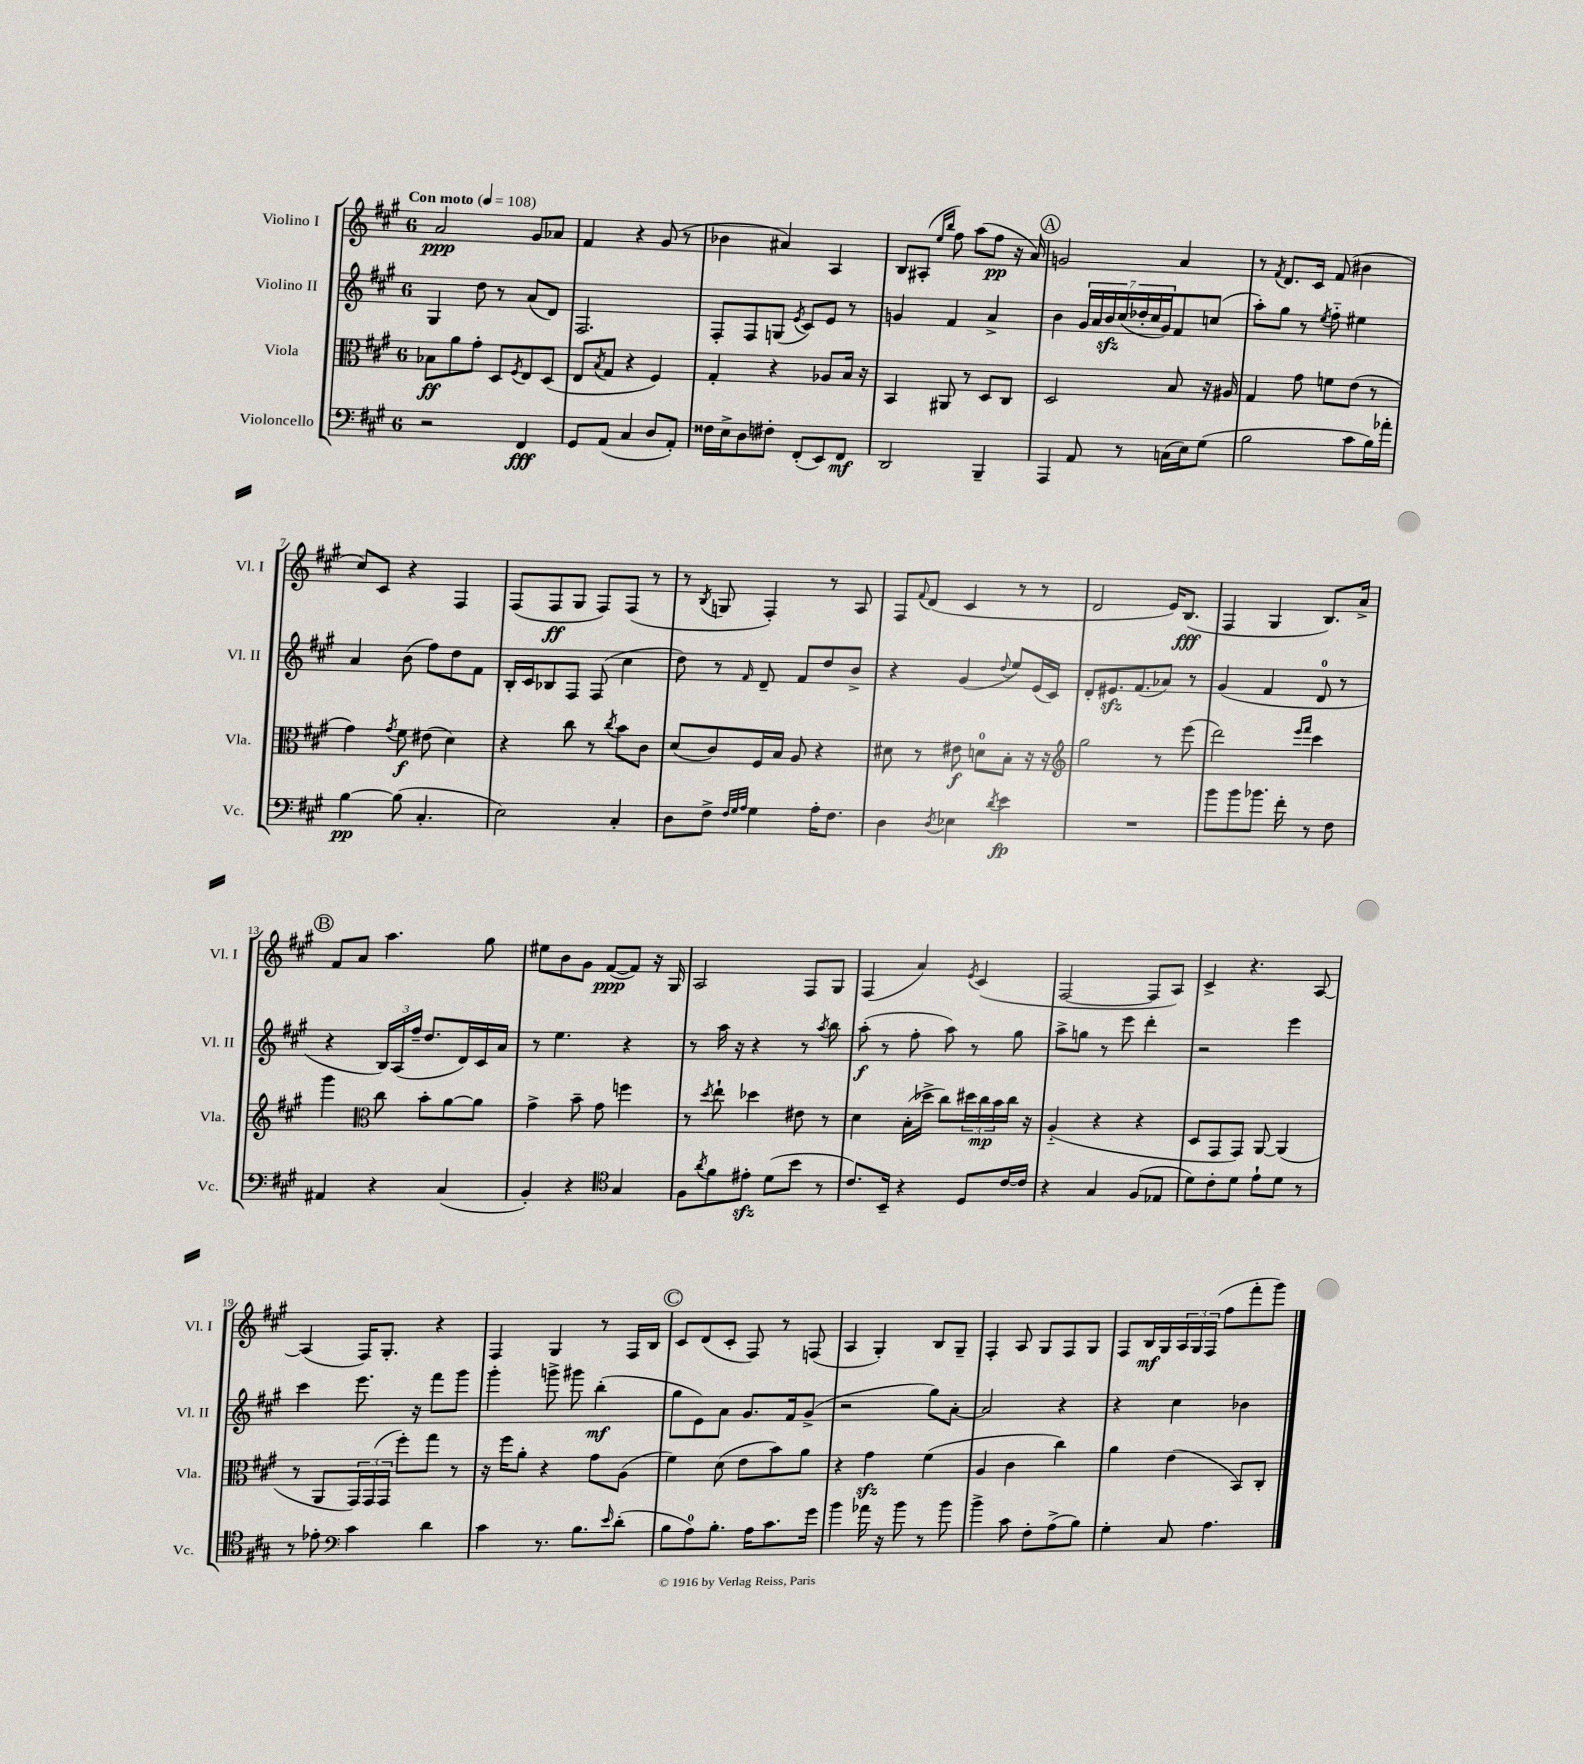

**kern	**dynam	**kern	**dynam	**kern	**dynam	**kern	**dynam
*part4	*part4	*part3	*part3	*part2	*part2	*part1	*part1
*staff4	*staff4	*staff3	*staff3	*staff2	*staff2	*staff1	*staff1
*I"Violoncello	*	*I"Viola	*	*I"Violino II	*	*I"Violino I	*
*I'Vc.	*	*I'Vla.	*	*I'Vl. II	*	*I'Vl. I	*
*clefF4	*	*clefC3	*	*clefG2	*	*clefG2	*
*k[f#c#g#]	*	*k[f#c#g#]	*	*k[f#c#g#]	*	*k[f#c#g#]	*
*M6/8	*	*M6/8	*	*M6/8	*	*M6/8	*
*MM108	*	*MM108	*	*MM108	*	*MM108	*
=1	=1	=1	=1	=1	=1	=1	=1
!	!	!	!	!	!	!LO:TX:a:B:t=Con moto	!
2r	.	8B-X\L	ff	4G#/	.	2a/	ppp
.	.	8a\	.	.	.	.	.
.	.	8g#'\J	.	8dd\	.	.	.
.	.	8D/L	.	8r	.	.	.
.	.	8qF#/	.	.	.	.	.
4FF#/	fff	8E/	.	(8a/L	.	8g#/L	.
.	.	(8D/J	.	8d/J)	.	8a-X/J	.
=2	=2	=2	=2	=2	=2	=2	=2
8GG#/L	.	8E/L	.	2.F#/	.	4f#/	.
.	.	8qB/	.	.	.	.	.
(8AA/J	.	8G#/J	.	.	.	.	.
4C#/	.	4r	.	.	.	4r	.
8D/L	.	4F#/)	.	.	.	(8g#/	.
8AA'/J)	.	.	.	.	.	8r	.
=3	=3	=3	=3	=3	=3	=3	=3
16F##X\LL	.	4G#'/	.	8F#'/L	.	4b-X\	.
16E^\J	.	.	.	.	.	.	.
8D\	.	.	.	8F#/	.	.	.
8F#X'\J	.	4r	.	(8Gn/J	.	4a#X/)	.
.	.	.	.	8qe/	.	.	.
(8FF#'/L	.	.	.	8c#/L)	.	.	.
8EE/)	.	8A-X/L	.	8e/J	.	4A/	.
8FF#/J	mf	16B/Jk	.	8r	.	.	.
.	.	16r	.	.	.	.	.
=4	=4	=4	=4	=4	=4	=4	=4
2DD/	.	4BB/	.	4gn/	.	8B/L	.
.	.	.	.	.	.	(8A#X'/J	.
.	.	.	.	.	.	16qqee/LL	.
.	.	.	.	.	.	16qqbb/JJ	.
.	.	8AA#X/	.	4f#/	.	8ff#\)	.
.	.	8r	.	.	.	(8aa\L	.
4BBB~/	.	8D/L	.	4a^/	.	8ff#\J	pp
.	.	8C#/J	.	.	.	16r	.
.	.	.	.	.	.	16a/)	.
!!LO:REH:place=s1:t=A
=5	=5	=5	=5	=5	=5	=5	=5
4AAA/	.	2D/	.	4b\	.	2gn/	.
8AA/	.	.	.	28g#/LL	.	.	.
.	.	.	.	28a/	.	.	.
.	.	.	.	28bzz/	.	.	.
.	.	.	.	(28cc#/	.	.	.
8r	.	.	.	.	.	.	.
.	.	.	.	28dd-X'/	.	.	.
.	.	.	.	28cc#/	.	.	.
.	.	.	.	28g#/J)	.	.	.
(16Cn\LL	.	8B/	.	8f#/	.	4a/	.
16E\J)	.	.	.	.	.	.	.
(8G#\J	.	16r	.	(8ccn/J	.	.	.
.	.	16A#X/	.	.	.	.	.
=6	=6	=6	=6	=6	=6	=6	=6
2B\	.	4G#/	.	8aa'\L)	.	8r	.
.	.	.	.	.	.	8qf#/	.
.	.	.	.	8gg#\J	.	8.d/L	.
.	.	8g#\	.	8r	.	.	.
.	.	.	.	.	.	16c#/Jk	.
.	.	.	.	8qee/	.	.	.
.	.	8fn\L	.	8ff#\	.	(8f#/	.
8c#\L	.	(8e\J	.	4ee#X\	.	4b#X\	.
16B\L)	.	8r	.	.	.	.	.
16a-X'\JJ	.	.	.	.	.	.	.
!!LO:LB:g=z
=7	=7	=7	=7	=7	=7	=7	=7
[4B\	pp	4g#\)	.	4a/	.	8cc#/L)	.
.	.	.	.	.	.	8c#/J	.
.	.	8qg#/	.	.	.	.	.
(8B\]	.	8f#\	f	(8b\	.	4r	.
4.C#'/	.	(8e#X\	.	8ff#\L)	.	.	.
.	.	4d\)	.	8dd\	.	4F#/	.
.	.	.	.	8f#\J	.	.	.
=8	=8	=8	=8	=8	=8	=8	=8
2E\)	.	4r	.	16B'/LL	.	(8F#/L	.
.	.	.	.	16c#/J	.	.	.
.	.	.	.	8B-X/	.	8F#/	ff
.	.	8cc#\	.	8F#/J	.	8G#/J	.
.	.	8r	.	(8F#/	.	8F#/L)	.
.	.	8qcc#/	.	.	.	.	.
4C#'/	.	8b\L	.	4cc#\	.	(8F#/J	.
.	.	8c#\J	.	.	.	8r	.
=9	=9	=9	=9	=9	=9	=9	=9
8D\L	.	(8d/L	.	8dd\)	.	8r	.
.	.	.	.	.	.	8qB/	.
8F#^\J	.	8c#/)	.	8r	.	8Gn/	.
32qqF#/LLL	.	.	.	.	.	.	.
32qqG#/	.	.	.	.	.	.	.
32qqA/JJJ	.	.	.	16qqf#/	.	.	.
4G#\	.	16F#/L	.	8d~/	.	4F#'/)	.
.	.	16B/JJ	.	.	.	.	.
.	.	8A/	.	8f#/L	.	.	.
16A'\KL	.	4r	.	8dd/	.	8r	.
8.F#\J	.	.	.	.	.	.	.
.	.	.	.	8b^/J	.	8A/	.
=10	=10	=10	=10	=10	=10	=10	=10
4D\	.	8d#X\	.	4r	.	8F#/L	.
.	.	.	.	.	.	8qqf#/	.
.	.	8r	.	.	.	(8d/J	.
8qD/	.	.	.	.	.	.	.
4E-X\	.	8e#X\	f	(4g#/	.	4c#/	.
.	.	8dn\L	.	.	.	.	.
8qd/	.	.	.	8qqdd/	.	.	.
4e\	fp	8B'\J	.	8ee/L)	.	8r	.
.	.	16r	.	(16e/L	.	8r	.
.	.	16r	.	16c#/JJ)	.	.	.
=11	=11	=11	=11	=11	=11	=11	=11
*	*	*clefG2	*	*	*	*	*
2.r	.	2gg#\	.	8d'/L	.	2d/	.
.	.	.	.	8.e#Xzz/	.	.	.
.	.	.	.	(8.f#/	.	.	.
.	.	8r	.	8a-X/J)	.	16e/KL)	.
.	.	.	.	.	.	(8.B/J	fff
.	.	(8eee\	.	8r	.	.	.
=12	=12	=12	=12	=12	=12	=12	=12
8b\L	.	2ddd\)	.	(4g#/	.	4F#/	.
8b\	.	.	.	.	.	.	.
8.b-X\J	.	.	.	4f#/	.	4G#/	.
16f#'\	.	.	.	.	.	.	.
.	.	16qqeee/LL	.	.	.	.	.
.	.	16qqfff#/JJ	.	.	.	.	.
8r	.	4ccc#\	.	8d/	.	8.B/L)	.
8F#\	.	.	.	8r	.	.	.
.	.	.	.	.	.	16a^/Jk	.
!!LO:LB:g=z
!!LO:REH:place=s1:t=B
=13	=13	=13	=13	=13	=13	=13	=13
4AA#X/	.	4ggg#\	.	4r	.	8f#/L	.
.	.	.	.	.	.	8a/J	.
*	*	*clefC3	*	*	*	*	*
4r	.	8cc#\	.	24B/LL)	.	4.aa\	.
.	.	.	.	(24A/	.	.	.
.	.	.	.	24ff#~/JJ	.	.	.
.	.	8b'\L	.	8.dd/L	.	.	.
(4C#/	.	[8a\	.	.	.	.	.
.	.	.	.	16d/L)	.	.	.
.	.	8a\J]	.	16c#/	.	8gg#\	.
.	.	.	.	16a/JJ	.	.	.
=14	=14	=14	=14	=14	=14	=14	=14
4BB'/)	.	4g#^\	.	8r	.	8ee#X\L	.
.	.	.	.	4.ee\	.	8b\	.
4r	.	8b~\	.	.	.	8g#\J	.
.	.	8g#\	.	.	.	([8f#/L	ppp
*clefC4	*	*	*	*	*	*	*
4G#/	.	4ffn\	.	4r	.	8f#/J])	.
.	.	.	.	.	.	16r	.
.	.	.	.	.	.	16G#/	.
=15	=15	=15	=15	=15	=15	=15	=15
8F#\L	.	8r	.	8r	.	2A/	.
8qa/	.	8qdd/	.	.	.	.	.
8f#\	.	8ee`\	.	16aa\	.	.	.
.	.	.	.	16r	.	.	.
8e#Xzz'\J	.	4dd-X\	.	4r	.	.	.
(8d\L	.	.	.	.	.	.	.
8b\J	.	8e#X\	.	8r	.	8F#/L	.
.	.	.	.	8qaa/	.	.	.
8r	.	8r	.	8bb\	.	8G#/J	.
=16	=16	=16	=16	=16	=16	=16	=16
8.c#/L)	.	4d\	.	(8aa'\	f	(4F#/	.
.	.	.	.	8r	.	.	.
16BB~/Jk	.	.	.	.	.	.	.
4r	.	(16B'\LL	.	8ff#'\	.	4a/)	.
.	.	16dd-X^\JJ	.	.	.	.	.
.	.	8cc#\L)	.	8aa\)	.	.	.
.	.	.	.	.	.	8qe/	.
8D/L	.	24dd#X\L	.	8r	.	(4c#/	.
.	.	24cc#\	mp	.	.	.	.
.	.	24b\	.	.	.	.	.
[16c#/L	.	16cc#\JJ	.	8gg#\	.	.	.
16c#/JJ]	.	16r	.	.	.	.	.
=17	=17	=17	=17	=17	=17	=17	=17
4r	.	(4A/	.	8aa^\L	.	[2F#/	.
.	.	.	.	8ggn\J	.	.	.
4G#/	.	4r	.	8r	.	.	.
.	.	.	.	8eee\	.	.	.
(8F#/L	.	4r	.	4ddd'\	.	8F#/L]	.
8E-X/J	.	.	.	.	.	8A/J)	.
=18	=18	=18	=18	=18	=18	=18	=18
8d\L)	.	8D/L	.	2r	.	4c#^/	.
8c#'\	.	8GG#/	.	.	.	.	.
8d\J	.	8GG#/J)	.	.	.	4.r	.
8e`\L	.	[8AA/	.	.	.	.	.
8d\J	.	(4AA/]	.	4eee\	.	.	.
8r	.	.	.	.	.	[8A/	.
!!LO:LB:g=z
=19	=19	=19	=19	=19	=19	=19	=19
8r	.	8r	.	4ccc#\	.	(4A/]	.
8e-X'\	.	8AA/L	.	.	.	.	.
*clefF4	*	*	*	*	*	*	*
4c#\	.	24GG#/L)	.	8.eee\	.	16F#/KL)	.
.	.	(24GG#/	.	.	.	.	.
.	.	.	.	.	.	8.G#'/J	.
.	.	24GG#/JJ	.	.	.	.	.
.	.	8ff#'\L)	.	.	.	.	.
.	.	.	.	16r	.	.	.
4d\	.	8gg#\J	.	8fff#\L	.	4r	.
.	.	8r	.	8ggg#\J	.	.	.
=20	=20	=20	=20	=20	=20	=20	=20
4c#\	.	16r	.	4ggg#'\	.	4F#/	.
.	.	16ff#\KL	.	.	.	.	.
.	.	8a'\J	.	.	.	.	.
8.r	.	4r	.	8gggn^\	.	4G#/	.
.	.	.	.	8ggg#X\	.	.	.
8.B\L	.	.	.	.	.	.	.
.	.	8g#\L	.	(4bb'\	mf	8r	.
16qqe/	.	.	.	.	.	.	.
(8d'\J	.	(8A\J	.	.	.	16F#/LL	.
.	.	.	.	.	.	16B/JJ	.
!!LO:REH:place=s1:t=C
=21	=21	=21	=21	=21	=21	=21	=21
8B\L	.	4f#\)	.	8gg#\L	.	8c#/L	.
8A\)	.	.	.	8e\)	.	(8d/	.
8.B'\J	.	(8d\	.	8a\J	.	8c#'/J	.
.	.	8e\L	.	8.g#/L	.	8F#/)	.
16A\KL	.	.	.	.	.	.	.
8.c#\	.	8b\)	.	.	.	8r	.
.	.	.	.	16f#/k	.	.	.
.	.	8a\J	.	(8g#^/J	.	(8Fn/	.
16g#\Jk	.	.	.	.	.	.	.
=22	=22	=22	=22	=22	=22	=22	=22
4b\	.	4r	.	2r	.	4A/	.
16a-X\	.	4g#zz\	.	.	.	4G#'/)	.
16r	.	.	.	.	.	.	.
8b\	.	.	.	.	.	.	.
8r	.	(4f#\	.	8gg#\L)	.	8B/L	.
8b\	.	.	.	[8a'\J	.	8G#~/J	.
=23	=23	=23	=23	=23	=23	=23	=23
4b^\	.	4A/	.	2a/]	.	4F#'/	.
8c#\	.	4c#\	.	.	.	8A/	.
8F#'\L	.	.	.	.	.	8G#/L	.
(8A^\	.	4cc#\)	.	4r	.	8F#/	.
8B\J)	.	.	.	.	.	8G#/J	.
=24	=24	=24	=24	=24	=24	=24	=24
4G#'\	.	4a\	.	4r	.	8F#/L	.
.	.	.	.	.	.	16B/L	mf
.	.	.	.	.	.	16G#/	.
8C#/	.	(4e\	.	4cc#\	.	24A/	.
.	.	.	.	.	.	24G#/	.
.	.	.	.	.	.	(24F#/JJ	.
4.A\	.	.	.	.	.	8ff#\L	.
.	.	8BB/L)	.	4b-X\	.	8fff#'\	.
.	.	8C#'/J	.	.	.	8ggg#\J)	.
==	==	==	==	==	==	==	==
*-	*-	*-	*-	*-	*-	*-	*-
